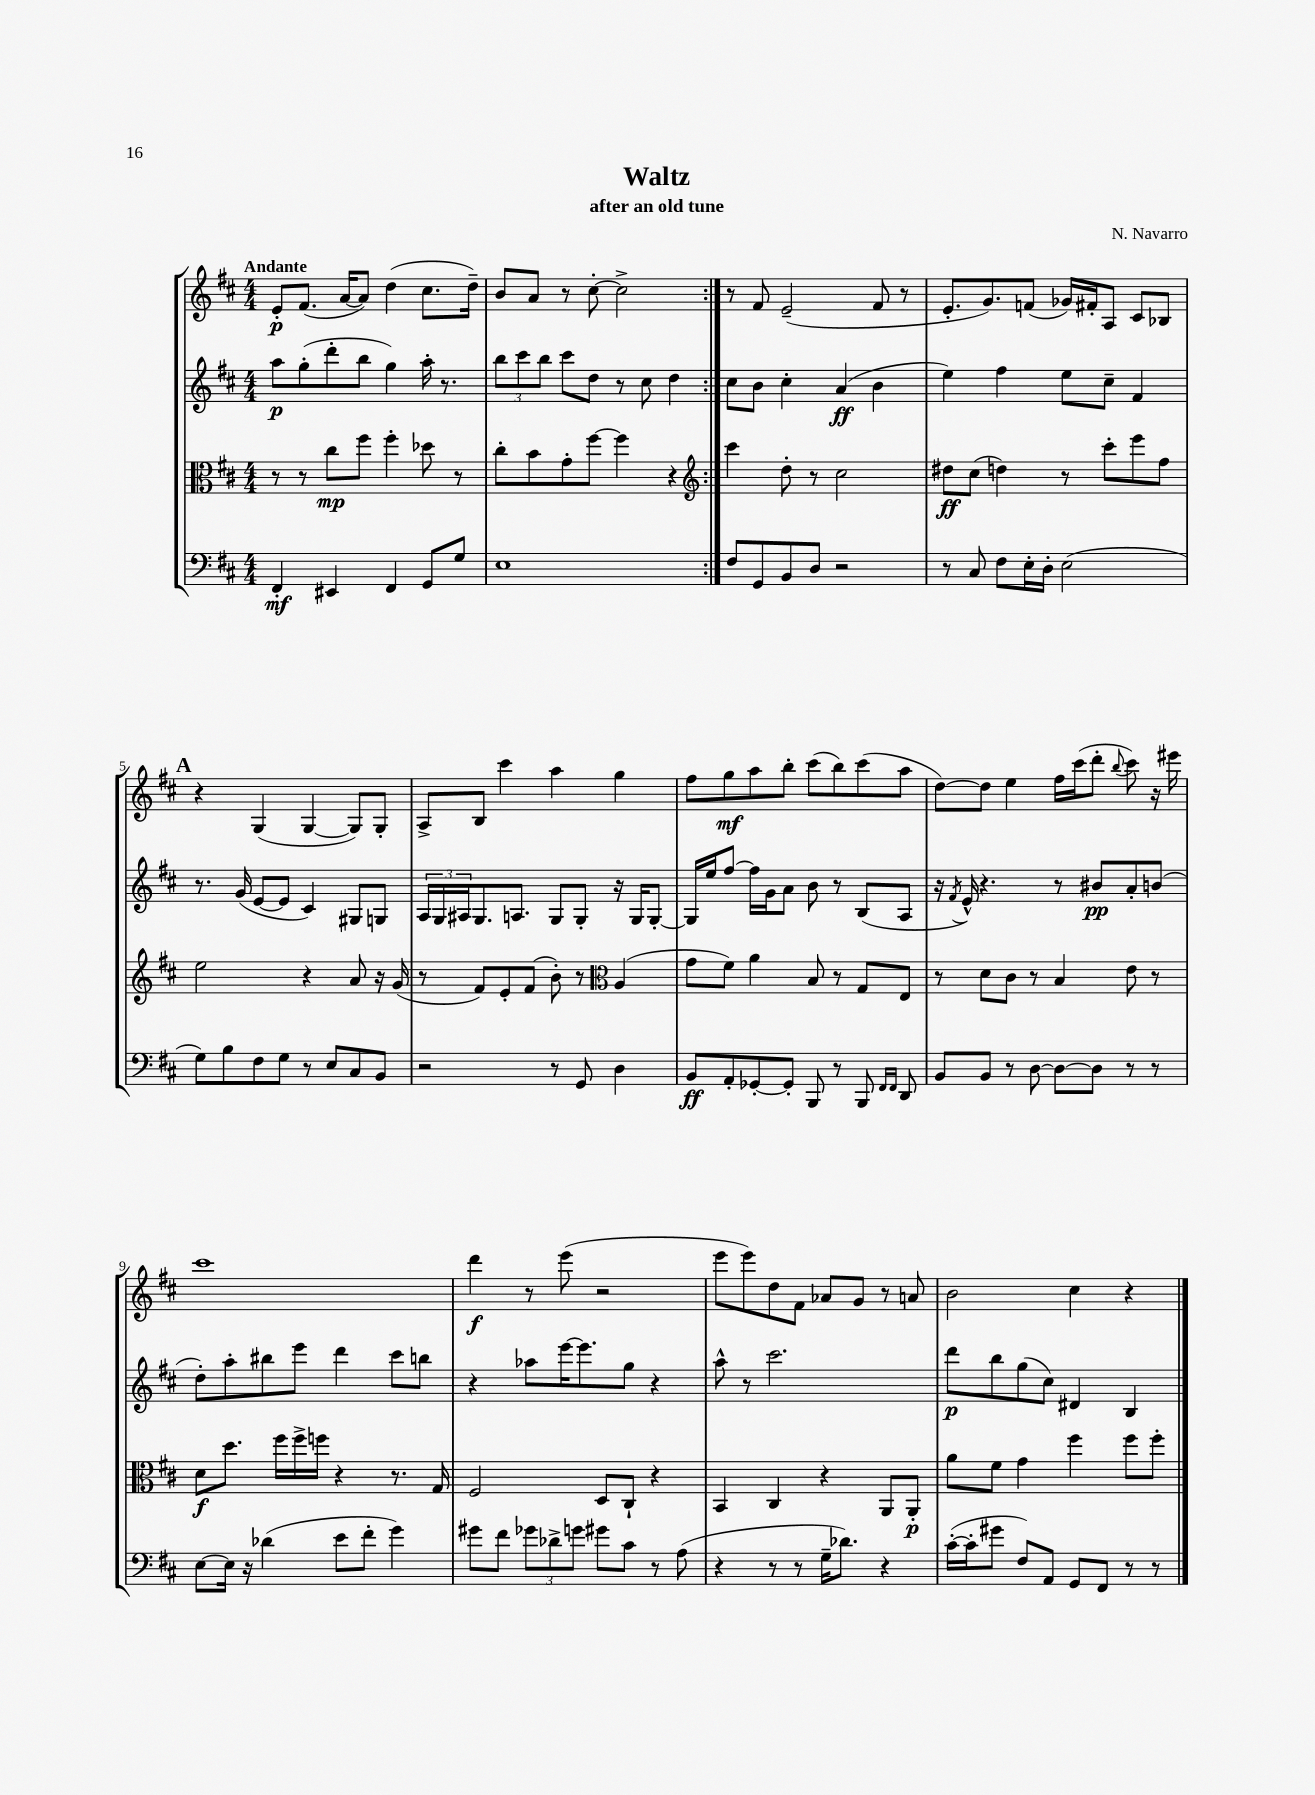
\header { title = "Waltz" composer = "N. Navarro" subtitle = "after an old tune" }
<<
\new StaffGroup <<
\new Staff = "s0" {
    \clef treble \key d \major \numericTimeSignature \time 4/4 \tempo "Andante"
    \repeat volta 2 { e'8-.\p fis'8.( a'16~ a'8) d''4( cis''8. d''16--) |
    b'8 a'8 r8 cis''8~-. cis''2-> | }
    r8 fis'8 e'2--( fis'8 r8 |
    e'8.-. g'8.) f'8( ges'16) fis'16-. a8 cis'8 bes8 |
    \mark \markup { \bold "A" } r4 g4( g4~ g8) g8-. |
    a8-> b8 cis'''4 a''4 g''4 |
    fis''8 g''8\mf a''8 b''8-. cis'''8( b''8) cis'''8( a''8 |
    d''8~) d''8 e''4 fis''16 cis'''16( d'''8-. \appoggiatura { b''8 } cis'''8) r16 eis'''16 |
    cis'''1 |
    d'''4\f r8 e'''8( r2 |
    e'''8 e'''8) d''8 fis'8 aes'8 g'8 r8 a'8 |
    b'2 cis''4 r4 \bar "|." |
}
\new Staff = "s1" {
    \clef treble \key d \major \numericTimeSignature \time 4/4
    \repeat volta 2 { a''8\p g''8-.( d'''8-. b''8 g''4) a''16-. r8. |
    \tuplet 3/2 { b''8 cis'''8 b''8 } cis'''8 d''8 r8 cis''8 d''4 | }
    cis''8 b'8 cis''4-. a'4\ff( b'4 |
    e''4) fis''4 e''8 cis''8-- fis'4 |
    \mark \markup { \bold "A" } r8. g'16( e'8~ e'8 cis'4) gis8 g8 |
    \tuplet 3/2 { a16 g16 ais16 } g8. a8. g8 g8-. r16 g16 g8~-. |
    g16 e''16 fis''8~ fis''16 g'16 a'8 b'8 r8 b8( a8 |
    r16 \acciaccatura { fis'8 } e'16-^) r4. r8 bis'8\pp a'8-. b'8( |
    d''8-.) a''8-. bis''8 e'''8 d'''4 cis'''8 b''8 |
    r4 aes''8 e'''16~ e'''8. g''8 r4 |
    a''8-^ r8 cis'''2. |
    d'''8\p b''8 g''8( cis''8) dis'4 b4 \bar "|." |
}
\new Staff = "s2" {
    \clef alto \key d \major \numericTimeSignature \time 4/4
    \repeat volta 2 { r8 r8 cis''8\mp fis''8 fis''4-. des''8 r8 |
    cis''8-. b'8 g'8-. fis''8~ fis''4 r4 | }
    \clef treble cis'''4 d''8-. r8 cis''2 |
    dis''8\ff cis''8( d''4) r8 cis'''8-. e'''8 fis''8 |
    \mark \markup { \bold "A" } e''2 r4 a'8 r16 g'16( |
    r8 fis'8) e'8-. fis'8( b'8-.) r8 \clef alto a4( |
    g'8 fis'8) a'4 b8 r8 g8 e8 |
    r8 d'8 cis'8 r8 b4 e'8 r8 |
    d'8\f d''8. fis''16 fis''16-> f''16 r4 r8. g16 |
    fis2 d8 cis8-! r4 |
    b,4 cis4 r4 a,8 a,8-.\p |
    a'8 fis'8 g'4 fis''4 fis''8 fis''8-. \bar "|." |
}
\new Staff = "s3" {
    \clef bass \key d \major \numericTimeSignature \time 4/4
    \repeat volta 2 { fis,4-.\mf eis,4 fis,4 g,8 g8 |
    e1 | }
    fis8 g,8 b,8 d8 r2 |
    r8 cis8 fis8 e16-. d16-. e2( |
    \mark \markup { \bold "A" } g8) b8 fis8 g8 r8 e8 cis8 b,8 |
    r2 r8 g,8 d4 |
    b,8\ff a,8-. ges,8~-. ges,8-. b,,8 r8 b,,8 \grace { fis,16 fis,16 } d,8 |
    b,8 b,8 r8 d8~ d8~ d8 r8 r8 |
    e8~ e16 r16 des'4( e'8 fis'8-. g'4) |
    gis'8 fis'8 \tuplet 3/2 { ges'8 des'8-> g'8 } gis'8 cis'8 r8 a8( |
    r4 r8 r8 g16-- des'8.) r4 |
    cis'16~-.( cis'16-. gis'8 fis8) a,8 g,8 fis,8 r8 r8 \bar "|." |
}
>>
>>
